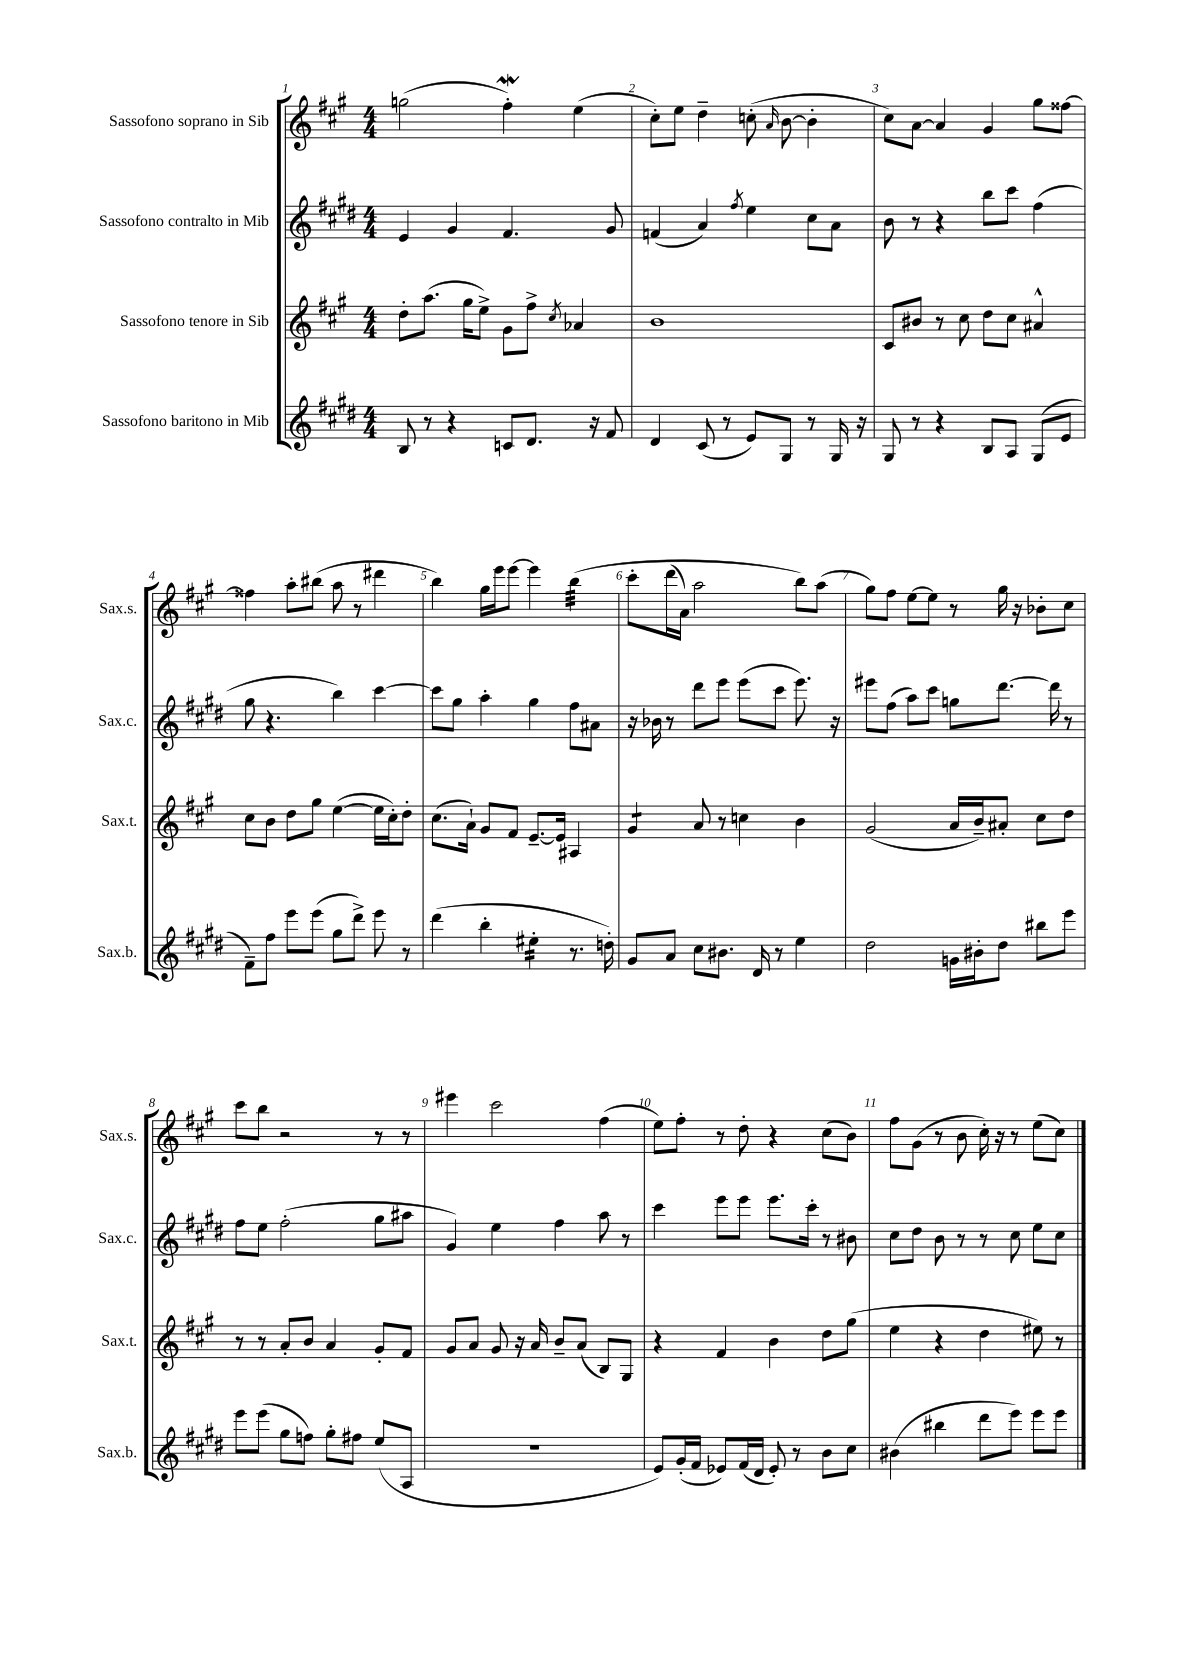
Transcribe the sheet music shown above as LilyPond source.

<<
\new StaffGroup <<
\new Staff = "s0" \with { instrumentName = "Sassofono soprano in Sib" shortInstrumentName = "Sax.s." } {
    \clef treble \key a \major \numericTimeSignature \time 4/4
    \autoBeamOff g''2( fis''4-.\mordent) e''4( |
    cis''8[-.) e''8] d''4-- c''8-.( \grace { a'16 } b'8~ b'4-. |
    cis''8[) a'8]~ a'4 gis'4 gis''8[ fisis''8]~ |
    fisis''4 a''8[-. bis''8]( a''8 r8 dis'''4 |
    b''4) gis''16[ e'''16 e'''8]~ e'''4 b''4:32\( |
    cis'''8[-. d'''16( a'16]) a''2 b''8[\) a''8]( |
    gis''8[) fis''8] e''8[~ e''8] r8 gis''16 r16 bes'8[-. cis''8] |
    cis'''8[ b''8] r2 r8 r8 |
    eis'''4 cis'''2 fis''4( |
    e''8[) fis''8]-. r8 d''8-. r4 cis''8[( b'8]) |
    fis''8[ gis'8]( r8 b'8 cis''16-.) r16 r8 e''8[( cis''8]) \bar "|." |
}
\new Staff = "s1" \with { instrumentName = "Sassofono contralto in Mib" shortInstrumentName = "Sax.c." } {
    \clef treble \key e \major \numericTimeSignature \time 4/4
    \autoBeamOff e'4 gis'4 fis'4. gis'8 |
    f'4( a'4) \acciaccatura { fis''8 } e''4 cis''8[ a'8] |
    b'8 r8 r4 b''8[ cis'''8] fis''4( |
    gis''8 r4. b''4) cis'''4~ |
    cis'''8[ gis''8] a''4-. gis''4 fis''8[ ais'8] |
    r16 bes'16 r8 dis'''8[ e'''8] e'''8[( cis'''8] e'''8.) r16 |
    eis'''8[ fis''8]( a''8[) cis'''8] g''8[ dis'''8.]~ dis'''16 r8 |
    fis''8[ e''8] fis''2-.( gis''8[ ais''8] |
    gis'4) e''4 fis''4 a''8 r8 |
    cis'''4 e'''8[ e'''8] e'''8.[ cis'''16]-. r8 bis'8 |
    cis''8[ dis''8] b'8 r8 r8 cis''8 e''8[ cis''8] \bar "|." |
}
\new Staff = "s2" \with { instrumentName = "Sassofono tenore in Sib" shortInstrumentName = "Sax.t." } {
    \clef treble \key a \major \numericTimeSignature \time 4/4
    \autoBeamOff d''8[-. a''8.]( gis''16[ e''8]->) gis'8[ fis''8]-> \acciaccatura { cis''8 } aes'4 |
    b'1 |
    cis'8[ bis'8] r8 cis''8 d''8[ cis''8] ais'4-^ |
    cis''8[ b'8] d''8[ gis''8] e''4~( e''16[ cis''16-.) d''8]-. |
    cis''8.[( a'16]-!) gis'8[ fis'8] e'8.[~-- e'16] ais4 |
    gis'4:8 a'8 r8 c''4 b'4 |
    gis'2( a'16[ b'16--) ais'8]-. cis''8[ d''8] |
    r8 r8 a'8[-. b'8] a'4 gis'8[-. fis'8] |
    gis'8[ a'8] gis'8 r16 a'16 b'8[-- a'8]( b8[) gis8] |
    r4 fis'4 b'4 d''8[ gis''8]( |
    e''4 r4 d''4 eis''8) r8 \bar "|." |
}
\new Staff = "s3" \with { instrumentName = "Sassofono baritono in Mib" shortInstrumentName = "Sax.b." } {
    \clef treble \key e \major \numericTimeSignature \time 4/4
    \autoBeamOff b8 r8 r4 c'8[ dis'8.] r16 fis'8 |
    dis'4 cis'8( r8 e'8[) gis8] r8 gis16 r16 |
    gis8 r8 r4 b8[ a8] gis8[( e'8] |
    fis'8[--) fis''8] e'''8[ e'''8]( gis''8[ dis'''8]->) e'''8 r8 |
    dis'''4( b''4-. eis''4:16-. r8. d''16-.) |
    gis'8[ a'8] cis''8[ bis'8.] dis'16 r8 e''4 |
    dis''2 g'16[ bis'16-. dis''8] bis''8[ e'''8] |
    e'''8[ e'''8]( gis''8[ f''8]) gis''8[-. fis''8] e''8[( a8] |
    R1 |
    e'8[) gis'16-.( fis'16] ees'8[) fis'16( dis'16] ees'8-.) r8 b'8[ cis''8] |
    bis'4( bis''4 dis'''8[ e'''8]) e'''8[ e'''8] \bar "|." |
}
>>
>>
\layout { \context { \Score \override BarNumber.break-visibility = ##(#f #t #t) barNumberVisibility = #all-bar-numbers-visible } }
